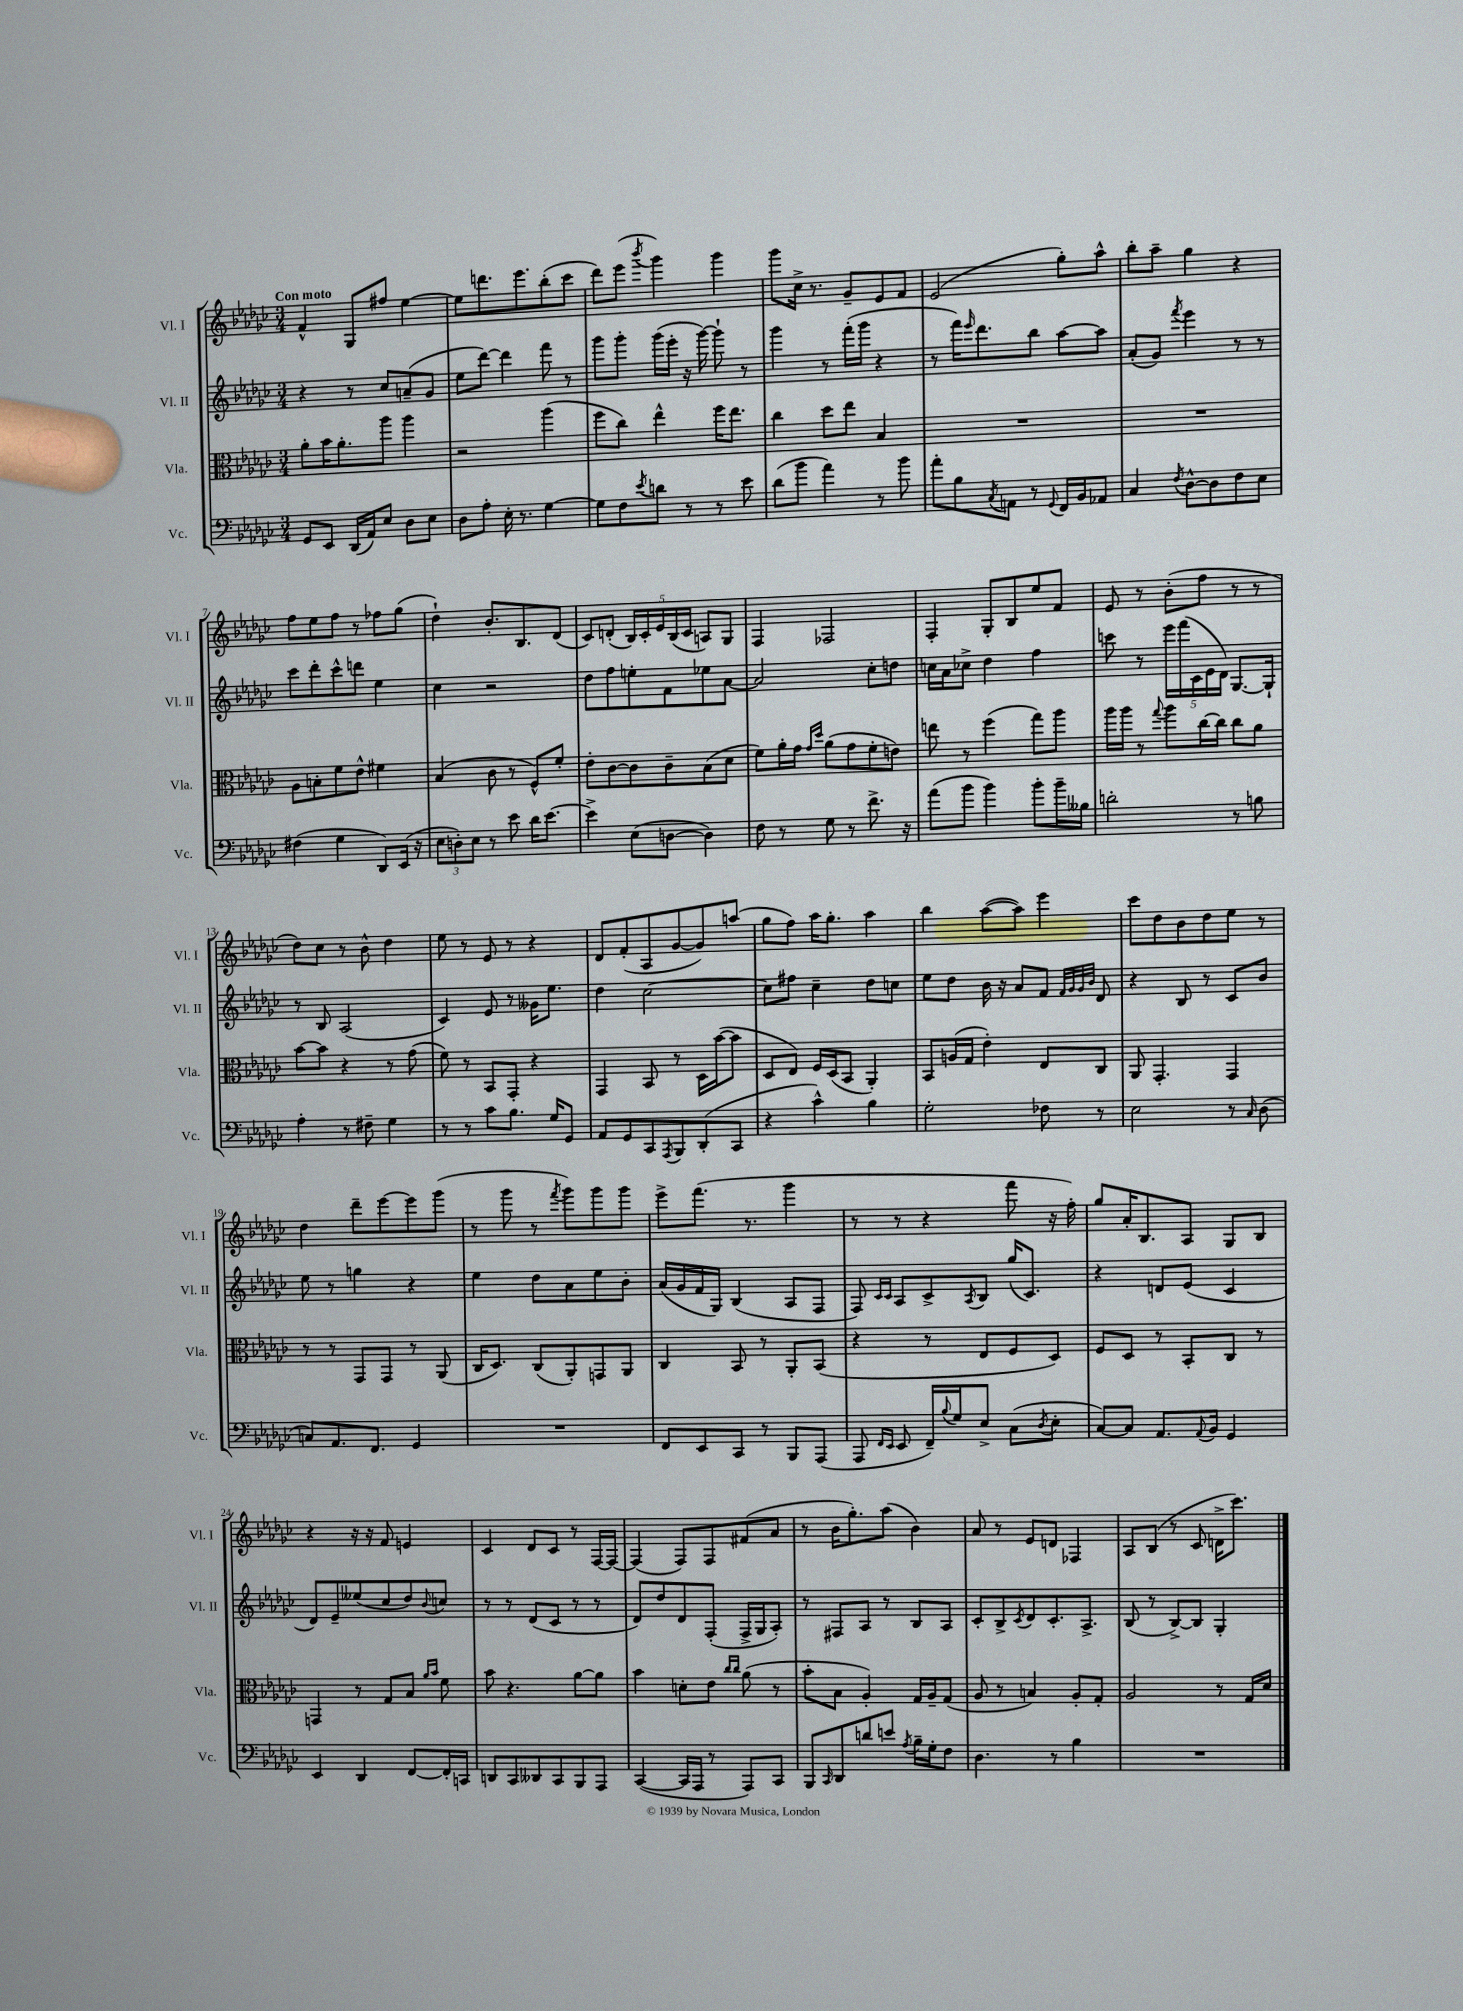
<<
\new StaffGroup <<
\new Staff = "s0" \with { instrumentName = "Vl. I" shortInstrumentName = "Vl. I" } {
    \clef treble \key ges \major \numericTimeSignature \time 3/4 \tempo "Con moto"
    f'4-^ ges8 fis''8 ees''4~ |
    ees''8 d'''8. ees'''8. bes''8-.( ces'''8 |
    des'''8) ees'''8( \acciaccatura { bes'''8 } ges'''4) ges'''4 |
    ges'''8 ces''16-> r8. ges'8-- ees'8 f'8 |
    ees'2( ges''8-.) aes''8-^ |
    bes''8-. aes''8-- ges''4 r4 |
    f''8 ees''8 f''8 r8 fes''8 ges''8( |
    des''4-!) bes'8.-. bes8. des'8( |
    ces'8) d'8-.( \tuplet 5/4 { bes16) ces'16-. ees'16 bes16( ces'16 } a8) ges8 |
    f4 fes2 |
    f4-. ges8-. bes8 ees''8 f'8 |
    ees'8 r8 bes'8-.( f''8 r8 r8 |
    des''8) ces''8 r8 bes'8-^ des''4 |
    ees''8 r8 ees'8 r8 r4 |
    des'8 f'8-.( aes8 ges'8~ ges'8) a''8( |
    ges''8 f''8) aes''16 ges''8.-. aes''4 |
    bes''4 aes''8~( aes''8) ees'''4 |
    ces'''8 des''8 bes'8 des''8 ees''8 r8 |
    des''4 des'''8-- ees'''8~ ees'''8 ges'''8( |
    r8 ges'''8 r8 \acciaccatura { f'''8 } ges'''8) ges'''8 ges'''8 |
    ees'''8-> f'''8.( r8. ges'''4 |
    r8 r8 r4 f'''8 r16 f''16-.) |
    ges''8 aes'16-. bes8. aes8 ges8 bes8 |
    r4 r16 r16 f'8 e'4 |
    ces'4 des'8 ces'8 r8 f16~ f16~ |
    f4( f8) f8 fis'8( aes'8 |
    r8 bes'16 ges''8.-.) aes''8( bes'4) |
    aes'8 r8 ees'8 d'8 fes4 |
    aes8 bes8( r8 ces'8 d'16-> ces'''8.) \bar "|." |
}
\new Staff = "s1" \with { instrumentName = "Vl. II" shortInstrumentName = "Vl. II" } {
    \clef treble \key ges \major \numericTimeSignature \time 3/4
    r4 r8 ces''8 a'8--( ges'8 |
    ees''8 des'''8~) des'''4 f'''8 r8 |
    ges'''8 ges'''8-. ges'''16( ees'''16-. r16 ges'''16~) ges'''8-! r8 |
    ges'''4 r8 f'''16-.( ges'''16 r4 |
    r8 f'''16) \grace { ees'''16 } des'''8. bes''8 aes''8~ aes''8 |
    aes'8-.( ges'8) \acciaccatura { f'''8 } ees'''4 r8 r8 |
    ces'''8 des'''8-. ces'''8-^ d'''8 ees''4 |
    ces''4 r2 |
    des''8 f''8 e''8-. f'8 ees''8 aes'8~ |
    aes'2 ces''8-. d''8 |
    c''16 aes'16 ces''8-> des''4 f''4 |
    c'''8 r8 \tuplet 5/4 { ees'''16 f'''16( ces'16 ees'16 des'16) } ges8.~ ges16-! |
    r8 bes8 aes2( |
    ces'4) ees'8 r8 geses'16 ees''8. |
    des''4 ces''2~ |
    ces''8 fis''8 ces''4-- des''8 c''8 |
    ees''8 des''8 bes'16 r16 aes'8 f'8 \grace { f'32 ges'32 ges'32 bes'32 } des'8 |
    r4 bes8 r8 ces'8 bes'8 |
    ees''8 r8 g''4 r4 |
    ees''4 des''8 aes'8 ees''8 bes'8-. |
    aes'16( ges'16 f'16 ges16) bes4( aes8 f8 |
    f8) \grace { ces'16 ces'16 } aes8 ces'8-> \acciaccatura { aes8 } bes8 ges''16( ces'8.) |
    r4 d'8 ees'8( ces'4 |
    des'8) ees'8-- eeses''8( ces''8 des''8) \appoggiatura { bes'8 } c''8 |
    r8 r8 des'8( ces'8 r8 r8 |
    des'8) des''8 des'8 f8-.( f16-> ges16 aes8-.) |
    r8 fis8 aes8 r8 bes8 aes8 |
    ces'8-. bes8-> \acciaccatura { ces'8 } des'8 ces'8.-. aes8.-> |
    bes8( r8 bes8~->) bes8 ges4-. \bar "|." |
}
\new Staff = "s2" \with { instrumentName = "Vla." shortInstrumentName = "Vla." } {
    \clef alto \key ges \major \numericTimeSignature \time 3/4
    aes'8-. bes'16 aes'8.-. aes''8 aes''4 |
    r2 aes''4( |
    f''8 ces''8) ees''4-^ f''16 ees''8. |
    ces''4 des''8 ees''8 bes4 |
    R2. |
    R2. |
    aes8 b8-. f'8 ees'8-^ fis'4 |
    bes4( ces'8 r8 f8-^) f'8-. |
    ees'8-. ces'8~ ces'8 ces'8-- bes8( des'8 |
    f'8) aes'16-. ges'16 \grace { ges'16 des''16 } aes'8( ges'8 f'8-. e'8) |
    e''8 r8 f''4( ges''8) aes''8 |
    aes''16 aes''16 r8 \appoggiatura { ges''8 } aes''8 ces''16~ ces''16 ces''8 aes'8 |
    bes'8~ bes'8 r4 r8 ges'8( |
    f'8) r8 bes,8 ges,8-. r4 |
    ges,4 bes,8 r8 des16 bes'16~( bes'8 |
    des8 ees8) f16 des16( bes,8 aes,4-.) |
    bes,8 a16( ges16 ees'4-.) ees8 ces8 |
    aes,8 ges,4.-. ges,4 |
    r8 r8 ges,8 ges,8 r8 aes,8( |
    ces16 des8.) ces8( aes,8-.) g,8 aes,8 |
    ces4 bes,8 r8 aes,8-. bes,8( |
    r4 r8 ees8 f8 des8) |
    f8 des8 r8 bes,8-. ces8 r8 |
    g,4 r8 ges8 bes8 \grace { aes'16 bes'16 } f'8 |
    bes'8 r4. aes'8~ aes'8 |
    bes'4 d'8-. ees'8 \grace { ces''16 ces''16 } aes'8( r8 |
    bes'8-. bes8 aes4-.) ges16 aes16-- ges8( |
    aes8 r8 b4) aes8-. ges8-. |
    aes2 r8 ges16 des'16 \bar "|." |
}
\new Staff = "s3" \with { instrumentName = "Vc." shortInstrumentName = "Vc." } {
    \clef bass \key ges \major \numericTimeSignature \time 3/4
    ges,8 ees,8 des,16( aes,16) ees8 des8 ees8 |
    des8 aes8-. ees16-. r8. ges4~ |
    ges8 f8 \acciaccatura { ees'8 } d'8 r8 r8 ees'8 |
    des'8( bes'8 aes'4) r8 bes'8 |
    aes'8-. bes8 \acciaccatura { ces8 } a,8 r8 \appoggiatura { ges,8 } f,16 bes,16 aes,8 |
    ces4 \acciaccatura { f8 } des8~-^ des8 f8 ees8 |
    fis4( ges4 des,8) ees,16( r16 |
    \tuplet 3/2 { ees8 d8-.) ees8 } r8 ees'8 des'16 ees'8.~ |
    ees'4-> ees8( d8~ d4) |
    f8 r8 ges8 r8 f'8.-> r16 |
    aes'8( bes'8 bes'4) bes'8-. bes'16-- beses16 |
    d'2-. r8 b8 |
    aes4-. r8 fis8-- ges4 |
    r8 r8 ces'8 bes8. ges16 ges,8 |
    aes,8 ges,8 ces,8 \acciaccatura { aes,,8 } bes,,8 des,8-.( ces,8 |
    r4 ces'4-^) bes4 |
    ges2-. fes8 r8 |
    ees2 r8 \grace { ces16 } des8( |
    c8) aes,8. f,8. ges,4 |
    R2. |
    f,8 ees,8 ces,8 r8 bes,,8 aes,,8( |
    aes,,8 \grace { f,16 ees,16 } ees,8 f,16--) \appoggiatura { bes8 } ges16 ees8-> ces8( \acciaccatura { des8 } ees8-. |
    ces8~) ces8 aes,8. \appoggiatura { aes,8 } bes,16 ges,4 |
    ees,4 des,4 f,8~ f,16-. c,16 |
    d,8 ces,8 deses,8 ces,8 bes,,8 aes,,8 |
    ces,4~( ces,16 aes,,16 r8 aes,,8) ces,8 |
    bes,,8 \grace { ces,16 } des,8 d'8 e'8 \acciaccatura { aes8 } bes16-- ges16-. f8 |
    des4. r8 bes4 |
    R2. \bar "|." |
}
>>
>>
